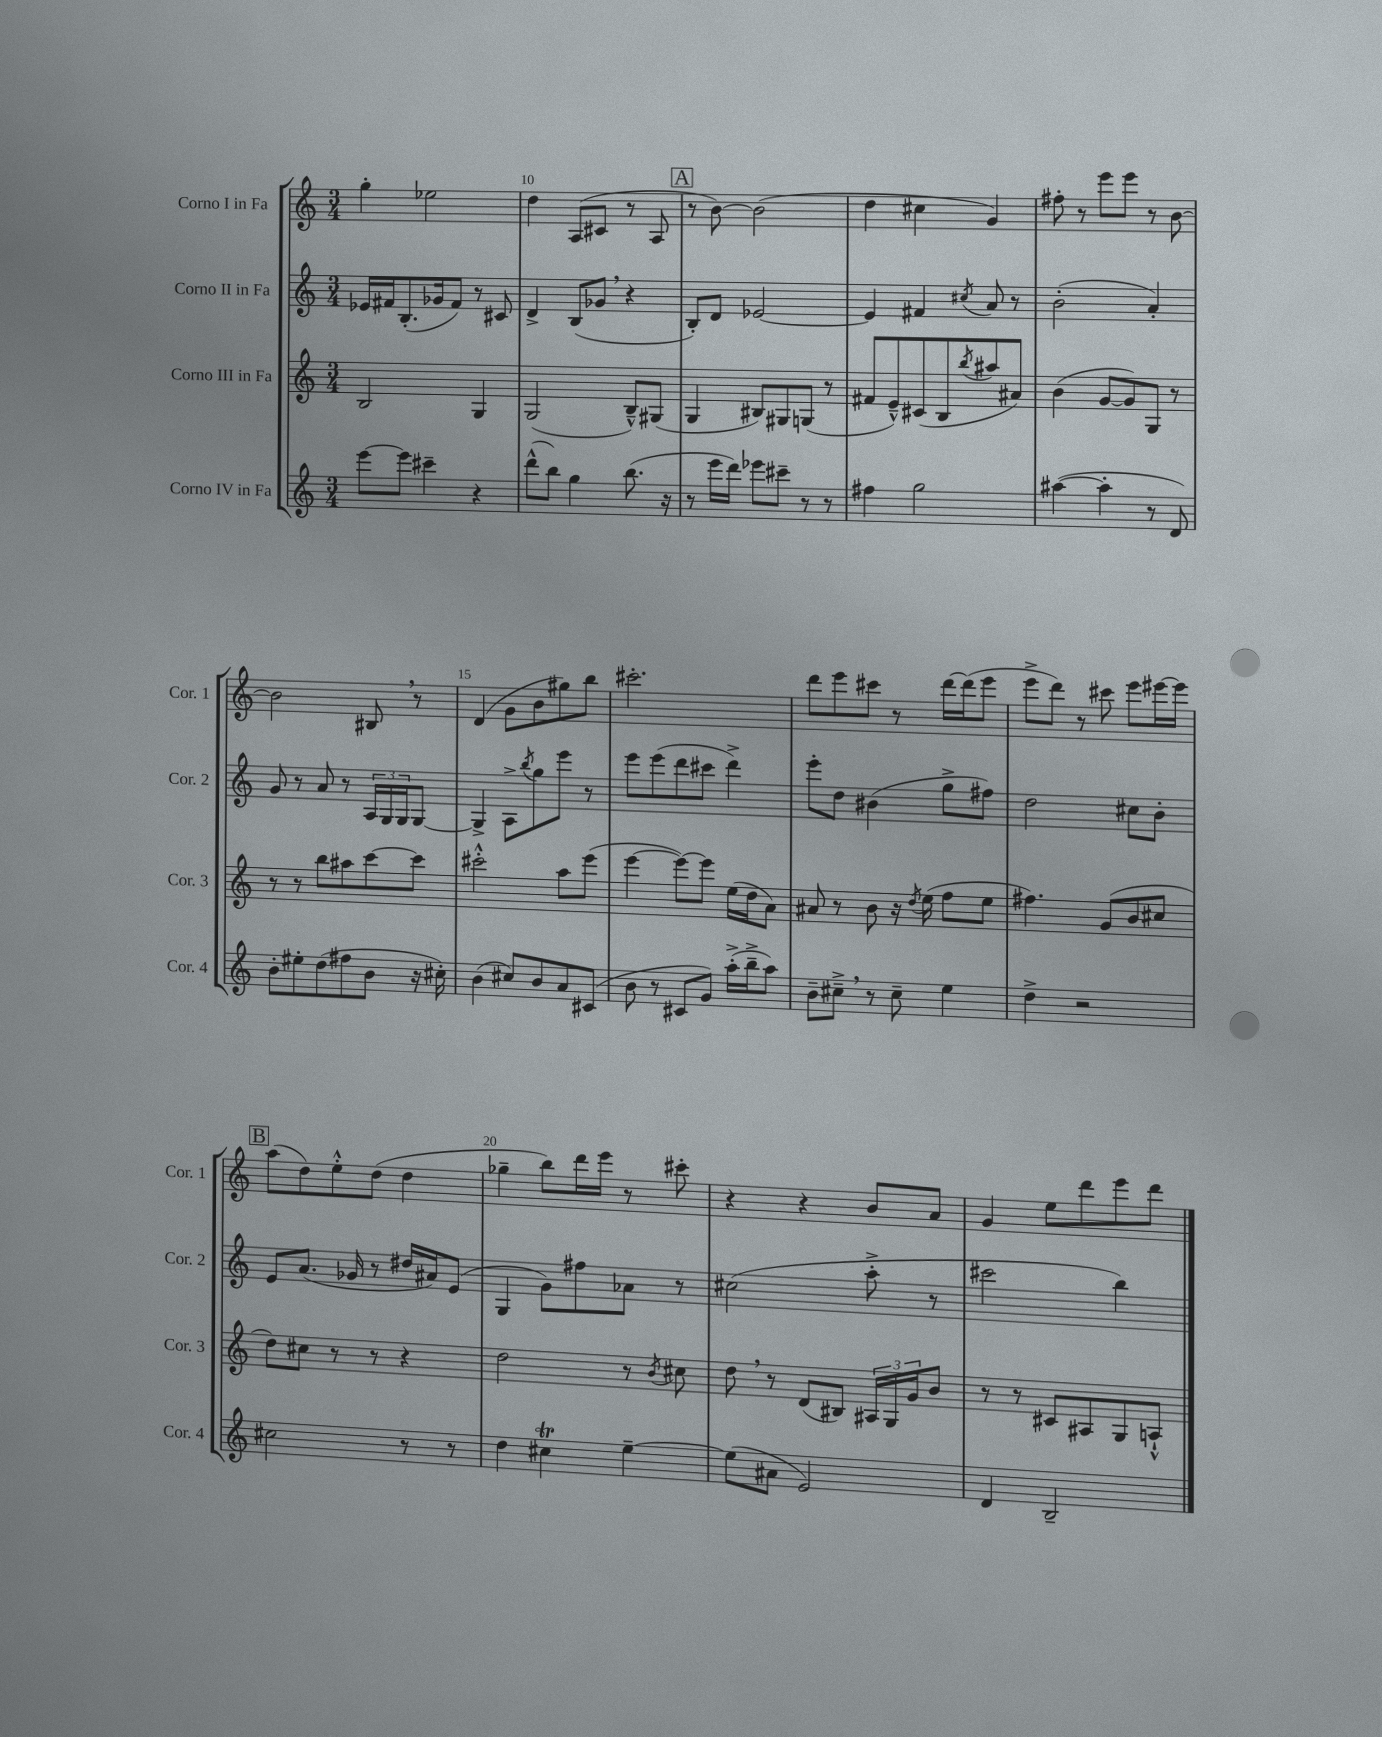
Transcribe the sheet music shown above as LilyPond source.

<<
\new StaffGroup <<
\new Staff = "s0" \with { instrumentName = "Corno I in Fa" shortInstrumentName = "Cor. 1" } {
    \clef treble \key c \major \numericTimeSignature \time 3/4
    g''4-. ees''2 |
    d''4 a8( cis'8 r8 a8 |
    \mark \markup { \box "A" } r8 b'8~) b'2( |
    d''4 cis''4 g'4) |
    fis''8-. r8 e'''8 e'''8 r8 b'8~ |
    b'2 bis8 \breathe r8 |
    d'4( g'8 b'8 gis''8) b''8 |
    cis'''2.-. |
    d'''8 e'''8 cis'''8 r8 d'''16~ d'''16( e'''8 |
    e'''8-> d'''8) r8 cis'''8 e'''8 eis'''16~ eis'''16 |
    \mark \markup { \box "B" } a''8( d''8) e''8-.-^ d''8( d''4 |
    ges''4-- b''8) d'''16 e'''16 r8 cis'''8-. |
    r4 r4 b'8 a'8 |
    g'4 e''8 d'''8 e'''8 d'''8 \bar "|." |
}
\new Staff = "s1" \with { instrumentName = "Corno II in Fa" shortInstrumentName = "Cor. 2" } {
    \clef treble \key c \major \numericTimeSignature \time 3/4
    ees'16 fis'16 b8.-.( ges'16 fis'8) r8 cis'8 |
    d'4-> b8( ges'8 \breathe r4 |
    \mark \markup { \box "A" } b8-.) d'8 ees'2~ |
    ees'4 fis'4 \acciaccatura { cis''8 } a'8 r8 |
    b'2-.( a'4-.) |
    g'8 r8 a'8 r8 \tuplet 3/2 { a16 g16 g16 } g8~ |
    g4-> a8-> \acciaccatura { b''8 } g''8 e'''8 r8 |
    e'''8 e'''8( d'''8 cis'''8 d'''4->) |
    e'''8-. d''8 bis'4( g''8-> fis''8) |
    d''2 cis''8 b'8-. |
    \mark \markup { \box "B" } e'8 a'8.( ges'16 r8 dis''16 ais'16) e'8( |
    g4 g'8) fis''8 aes'8 r8 |
    cis''2( a''8-.-> r8 |
    cis'''2 b''4) \bar "|." |
}
\new Staff = "s2" \with { instrumentName = "Corno III in Fa" shortInstrumentName = "Cor. 3" } {
    \clef treble \key c \major \numericTimeSignature \time 3/4
    b2 g4 |
    g2( b8---^) gis8( |
    \mark \markup { \box "A" } g4 bis8) gis8 g8( r8 |
    fis'8 e'8---^) cis'8( b8 \acciaccatura { b''8 } ais''8 ais'8) |
    b'4( g'8~ g'8) g8 r8 |
    r8 r8 b''8 ais''8 c'''8~ c'''8 |
    cis'''2-.-^ a''8 e'''8( |
    e'''4~ e'''8~) e'''8 e''16( d''16 a'8) |
    ais'8 r8 b'8 r16 \acciaccatura { d''8 } e''16( f''8 e''8 |
    fis''4.) g'8( b'8 cis''8 |
    \mark \markup { \box "B" } d''8) cis''8 r8 r8 r4 |
    d''2 r8 \acciaccatura { b'8 } cis''8 |
    d''8 \breathe r8 d'8( bis8) \tuplet 3/2 { ais16 g16 g'16 } b'8 |
    r8 r8 cis'8 ais8 g8 a8-!-^ \bar "|." |
}
\new Staff = "s3" \with { instrumentName = "Corno IV in Fa" shortInstrumentName = "Cor. 4" } {
    \clef treble \key c \major \numericTimeSignature \time 3/4
    e'''8~ e'''8 cis'''4-- r4 |
    d'''8-^( b''8) g''4 b''8.( r16 |
    \mark \markup { \box "A" } r8 e'''16 d'''16) ees'''8 cis'''8-- r8 r8 |
    fis''4 g''2 |
    ais''4~( ais''4-. r8 d'8) |
    b'8-. eis''8-. d''8( fis''8 b'8 r16 cis''16-.) |
    b'4( cis''8) b'8 a'8 cis'8( |
    b'8 r8 cis'8 g'8) a''16-.->( b''16---> a''8) |
    b'8-- cis''8---> \breathe r8 cis''8-- e''4 |
    d''4-> r2 |
    \mark \markup { \box "B" } cis''2 r8 r8 |
    d''4 cis''4\trill e''4~-- |
    e''8( ais'8 e'2) |
    d'4 b2-- \bar "|." |
}
>>
>>
\layout { \context { \Score currentBarNumber = #9 \override BarNumber.break-visibility = ##(#f #t #t) barNumberVisibility = #(every-nth-bar-number-visible 5) } }
